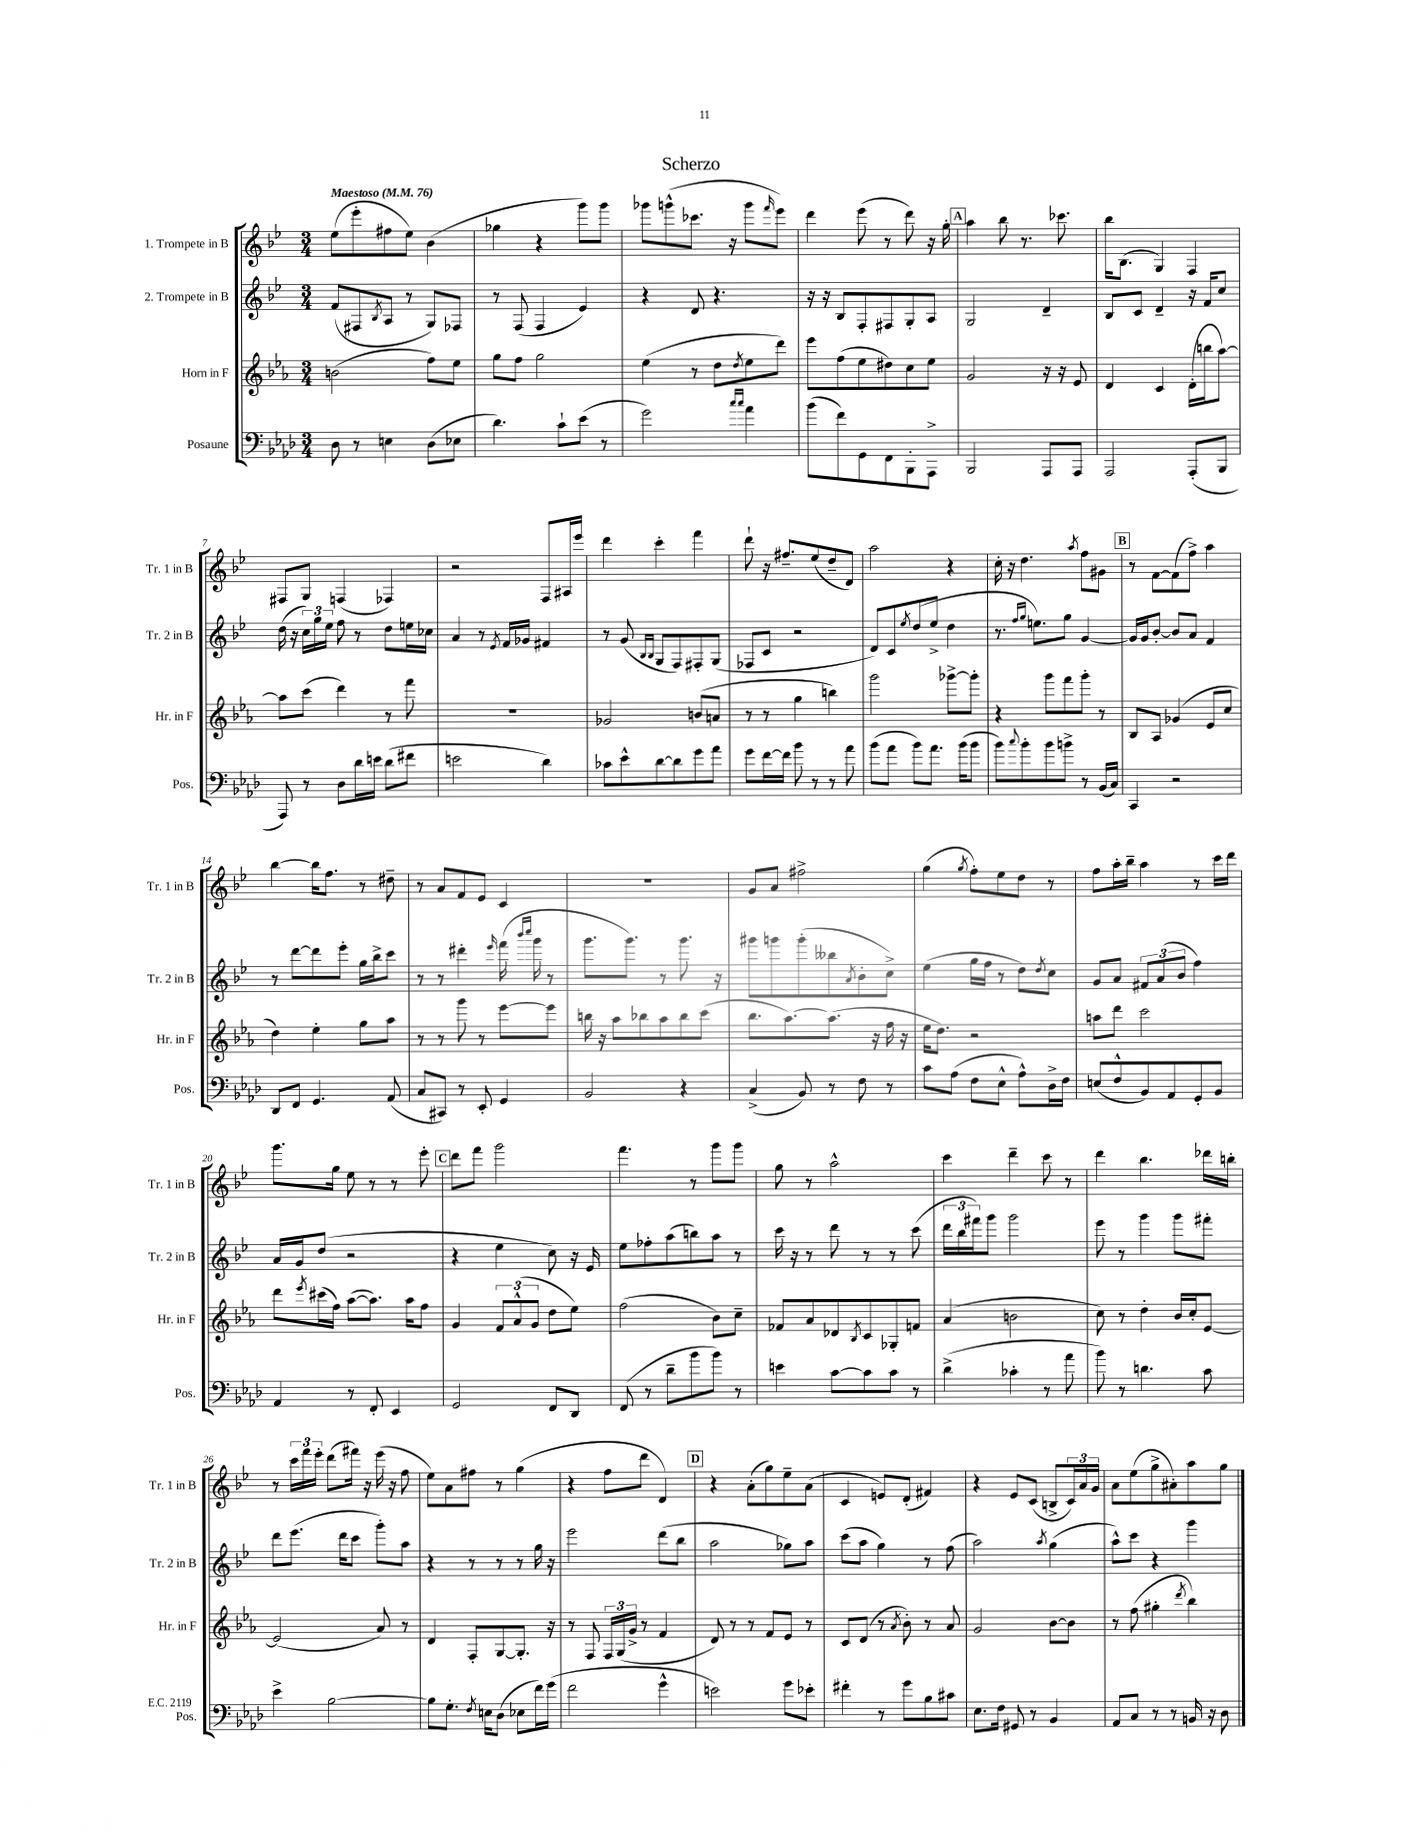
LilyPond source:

\header { title = "Scherzo" }
<<
\new StaffGroup <<
\new Staff = "s0" \with { instrumentName = "1. Trompete in B" shortInstrumentName = "Tr. 1 in B" } {
    \clef treble \key bes \major \numericTimeSignature \time 3/4 \tempo "Maestoso" 4 = 76
    ees''8( ees'''8-. fis''8 ees''8) bes'4( |
    ges''4 r4 g'''8) g'''8 |
    ges'''8 g'''8-^( ces'''8. r16 g'''8 \grace { f'''16 } ees'''8) |
    d'''4 ees'''8( r8 d'''8) r16 g''16-. |
    \mark \markup { \box "A" } a''4 bes''8 r8. ces'''8. |
    bes''16 bes8.( g4) f4 |
    fis8 g8 f4( fes4) |
    r2 f8 ais16 ees'''16 |
    d'''4 c'''4-. f'''4 |
    d'''8-! r16 fis''8.-- ees''8( d''8-- d'8) |
    a''2 r4 |
    c''16-. r16 d''4. \acciaccatura { a''8 } f''8 gis'8 |
    \mark \markup { \box "B" } r8 f'8~ f'8( f''8->) a''4 |
    bes''4~ bes''16 f''8. r8 dis''8-- |
    r8 a'8 f'8 ees'8 c'4 |
    R2. |
    g'8 a'8 fis''2-> |
    g''4( \acciaccatura { g''8 } f''8-.) ees''8 d''8 r8 |
    f''8 a''16-. bes''16-- a''4 r8 c'''16 d'''16 |
    g'''8. g''16 ees''8 r8 r8 ees'''8-. |
    \mark \markup { \box "C" } d'''8 f'''8 g'''2 |
    f'''4. r8 g'''8 g'''8 |
    g''8 r8 a''2-^ |
    c'''4 d'''4-- c'''8 r8 |
    d'''4 bes''4. des'''16 b''16-. |
    r8 \tuplet 3/2 { c'''16 f'''16 ees'''16-. } d'''8( fis'''16) r16 ees'''16( r16 f''8 |
    ees''8) a'8 fis''8 r8 g''4( |
    r4 f''8 d'''8 d'4) |
    \mark \markup { \box "D" } r4 a'8-.( g''8) ees''8-- a'8( |
    c'4 e'8) d'8-.( fis'4) |
    r4 ees'8 c'8( b8-> \tuplet 3/2 { c'16) a'16 g'16 } |
    a'8 ees''8( g''8-> ais'8-.) a''8 g''8 \bar "|." |
}
\new Staff = "s1" \with { instrumentName = "2. Trompete in B" shortInstrumentName = "Tr. 2 in B" } {
    \clef treble \key bes \major \numericTimeSignature \time 3/4
    f'8( fis8 \acciaccatura { bes8 } a8 r8 g8) fes8 |
    r8 f8( f4 ees'4) |
    r4 d'8 r4. |
    r16 r16 bes8 f8-. fis8 g8-. a8 |
    \mark \markup { \box "A" } g2 d'4-- |
    bes8 c'8 d'4-- r16 f'16 c''8 |
    d''16( r16 \tuplet 3/2 { c''16) g''16 ees''16 } f''8 r8 d''8 e''16 ces''16 |
    a'4 r8 \acciaccatura { ees'8 } f'16 ges'16 fis'4 |
    r8 g'8( \grace { bes16 bes16 } g8 f8) fis8-. g8( |
    fes8 c'8 r2 |
    d'8) c'8 \acciaccatura { ees''8 } d''8( ees''8-> d''4 |
    r8. \grace { f''16 g''16 } e''8.) g''8 g'4~ |
    \mark \markup { \box "B" } g'16 g'16 bes'8~-. bes'8 a'8 f'4 |
    r8 d'''8~ d'''8 ees'''8-. g''16 bes''16-> c'''8 |
    r8 r8 dis'''4-. \grace { ees'''16 } f'''16( \grace { bes'''16 c''''16 } g'''16 r8 |
    g'''8. g'''8.) r8 g'''8. r16 |
    gis'''8 g'''8 g'''8-.( beses''8 \acciaccatura { a'8 } bes'8-. c''8->) |
    ees''4( g''16 f''16 r8 d''8) \acciaccatura { d''8 } c''8 |
    g'8 a'8 \tuplet 3/2 { fis'8 a'8( bes'8 } f''4) |
    a'16 g'16 d''8( r2 |
    \mark \markup { \box "C" } r4 ees''4 c''8) r16 ees'16 |
    ees''8 fes''8-. a''8( b''8) a''8 r8 |
    c'''16 r16 r8 d'''8 r8 r8 c'''8( |
    \tuplet 3/2 { d'''16 bes''16 fis'''16) } g'''8 g'''2 |
    ees'''8 r8 g'''4 g'''8 fis'''8-. |
    d'''8 ees'''8.( d'''16 c'''8 g'''8-.) a''8 |
    r4 r8 r8 r8 g''16 r16 |
    ees'''2 d'''8( bes''8 |
    \mark \markup { \box "D" } a''2 ges''8) a''8 |
    c'''8( a''8 g''4) r8 f''8( |
    a''2) \acciaccatura { a''8 } g''4( |
    a''8-^) c'''8 r4 g'''4 \bar "|." |
}
\new Staff = "s2" \with { instrumentName = "Horn in F" shortInstrumentName = "Hr. in F" } {
    \clef treble \key ees \major \numericTimeSignature \time 3/4
    b'2( f''8) ees''8 |
    g''8 f''8 g''2 |
    ees''4( r8 d''8 \acciaccatura { d''8 } ees''8 d'''8) |
    ees'''8 f''8( ees''8 dis''8) c''8 ees''8 |
    \mark \markup { \box "A" } g'2 r16 r16 ees'8 |
    d'4 c'4 d'16-.( b''16 aes''8~) |
    aes''8 c'''8( d'''4) r8 f'''8 |
    R2. |
    ges'2 b'8( a'8 |
    r8 r8 g''4 b''4) |
    g'''2 ges'''8~-> ges'''8-. |
    r4 g'''8 f'''8 g'''8-. r8 |
    \mark \markup { \box "B" } bes8 aes8 ges'4( ees'8 c''8 |
    d''4) ees''4-. g''8 aes''8 |
    r8 r8 g'''8 r8 ees'''8~ ees'''8 |
    b''16 r16 aes''8 bes''8 aes''8 bes''8 c'''8( |
    bes''8. aes''8.~) aes''8.( r16 f''16 r16 |
    ees''16 d''8.) r2 |
    a''8 d'''8 c'''2 |
    d'''8 \acciaccatura { ees'''8 } cis'''16( f''16) aes''8~( aes''8.) aes''16 f''8 |
    \mark \markup { \box "C" } g'4 \tuplet 3/2 { f'8 aes'8-^( g'8 } d''8 ees''8) |
    f''2( bes'8) c''8-- |
    fes'8 aes'8 des'8 \acciaccatura { bes8 } c'8 ges8-. f'8 |
    aes'4( b'2 |
    c''8) r8 d''4-. bes'16 c''16-. ees'8~ |
    ees'2( aes'8) r8 |
    d'4 f8-. g8~ g8.-. r16 |
    r8 f8 \tuplet 3/2 { f16 g16( g'16-> } r8 f'4 |
    \mark \markup { \box "D" } d'8) r8 r8 f'8 ees'8 r8 |
    c'8 d'8( r8 \acciaccatura { aes'8 } bes'8-.) r8 aes'8 |
    g'2 bes'8~ bes'8 |
    r8 f''8( gis''4-. \acciaccatura { d'''8 } bes''4) \bar "|." |
}
\new Staff = "s3" \with { instrumentName = "Posaune" shortInstrumentName = "Pos." } {
    \clef bass \key aes \major \numericTimeSignature \time 3/4
    des8 r8 e4 des8( ees8 |
    des'4.) c'8-! ees'8( r8 |
    g'2) \grace { c''16 c''16 } aes'4 |
    bes'8( f'8) g,8 f,8 bes,,8-. aes,,8-> |
    \mark \markup { \box "A" } bes,,2 aes,,8 aes,,8 |
    aes,,2 aes,,8-.( bes,,8 |
    aes,,8) r8 des8 des'16 e'16 des'8( fis'8 |
    e'2 des'4) |
    ces'8 ees'8-^ des'8~ des'8 g'8 aes'8 |
    g'8 f'16~ f'16 bes'8 r8 r8 aes'8 |
    bes'8( aes'8 bes'8) aes'8. bes'16( bes'8 |
    bes'8) \appoggiatura { c''8 } bes'8-. bes'8 b'8-> r8 bes,16( c16) |
    \mark \markup { \box "B" } c,4 r2 |
    des,8 f,8 g,4. aes,8( |
    c8 cis,8) r8 ees,8-. g,4 |
    bes,2 r4 |
    c4->( bes,8) r8 f8 r8 |
    c'8 aes8( f8 ees8-^ aes8-^) des16-> f16 |
    e8( f8-^ bes,8) aes,8 g,8-. bes,8 |
    aes,4 r8 f,8-. ees,4 |
    \mark \markup { \box "C" } g,2 f,8 des,8 |
    f,8( r8 des'8-- bes'8 bes'8) r8 |
    e'4 c'8~ c'8 c'8 r8 |
    des'4->( ces'4-. r8 aes'8 |
    bes'8) r8 d'4. c'8 |
    ees'4-> bes2~ |
    bes8 g8.-. \acciaccatura { f8 } e16 des8( ees8 f'16) g'16( |
    f'2 g'4-^ |
    \mark \markup { \box "D" } e'2) g'8 ees'8-. |
    fis'4-. r8 g'8 bes8 cis'8 |
    ees8. f16 gis,8 r8 bes,4 |
    aes,8 c8 r8 r8 b,16 r16 des8 \bar "|." |
}
>>
>>
